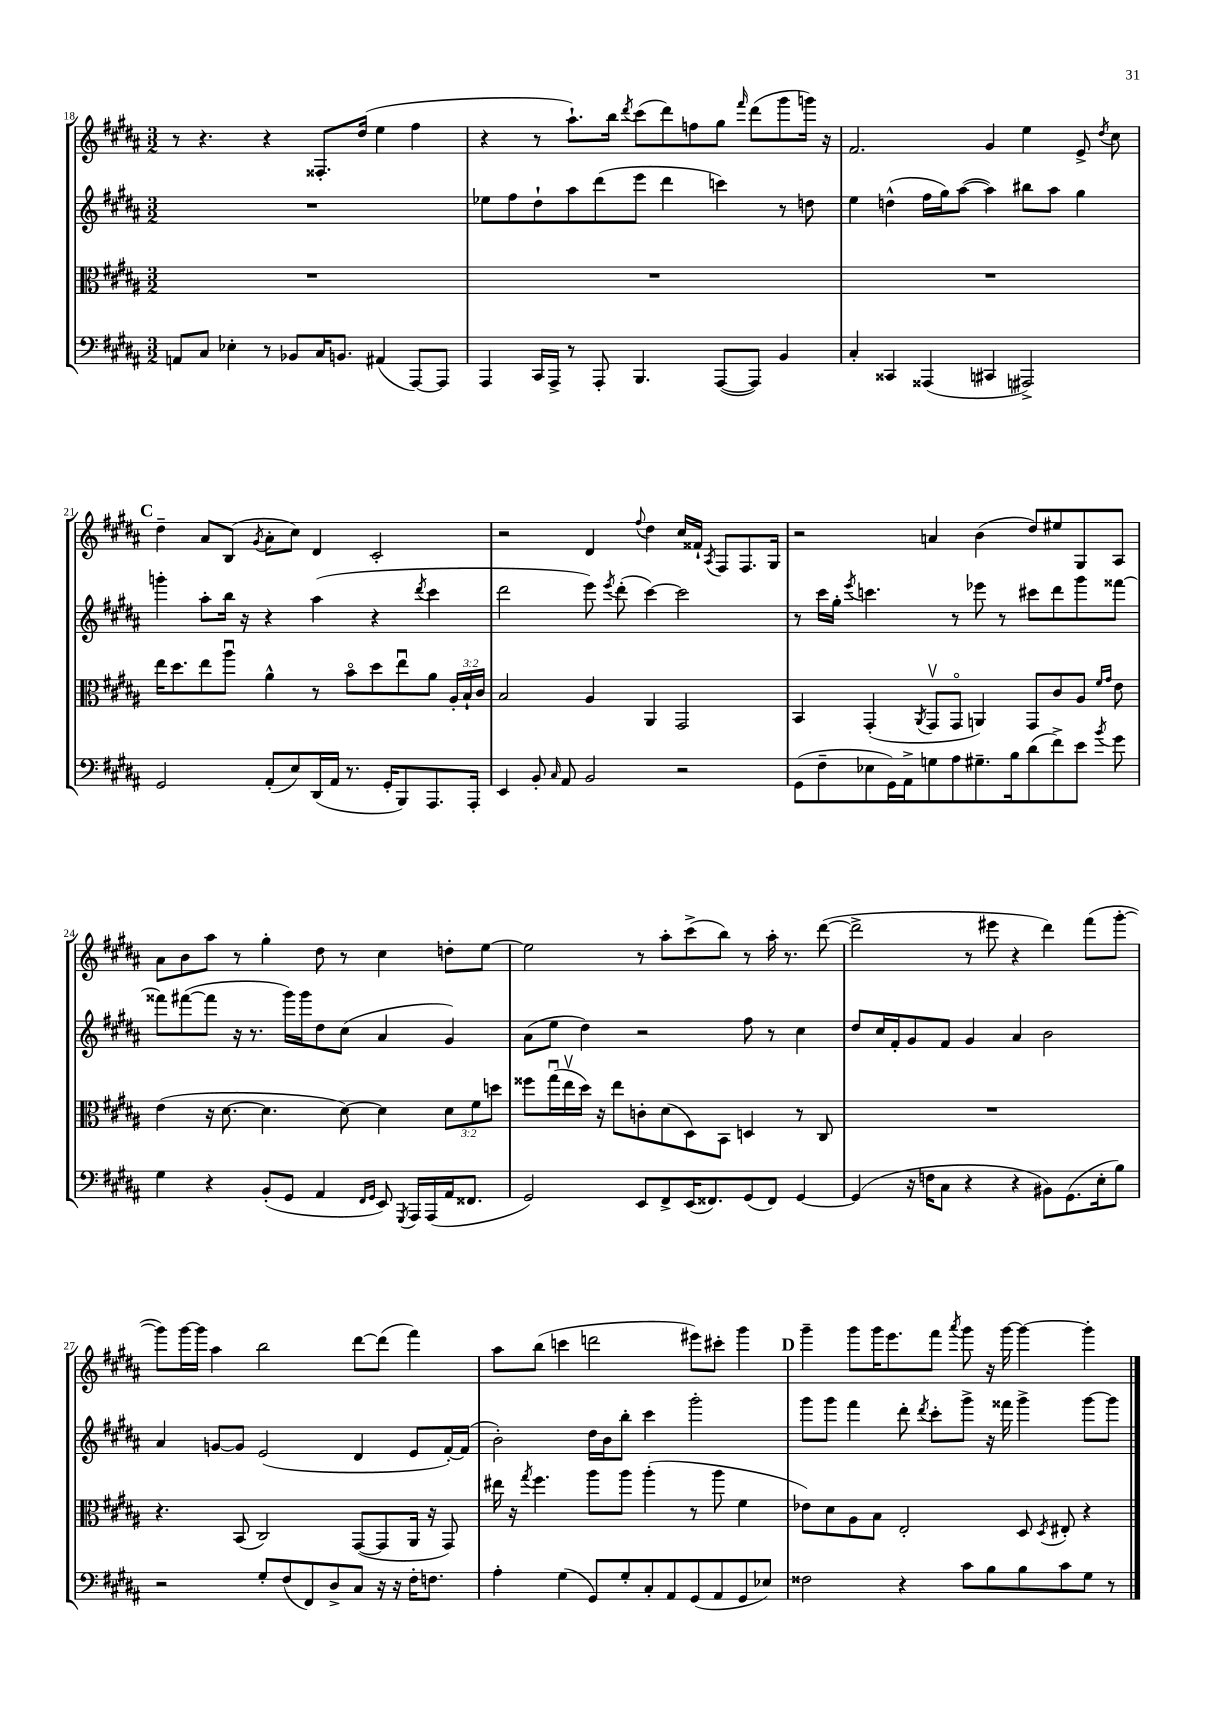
<<
\new StaffGroup <<
\new Staff = "s0" {
    \clef treble \key b \major \numericTimeSignature \time 3/2
    \autoBeamOff r8 r4. r4 fisis8.[-. dis''16]( e''4 fis''4 |
    r4 r8 ais''8.[-!) b''16] \acciaccatura { dis'''8 } cis'''8[( dis'''8) f''8 gis''8] \grace { fis'''16 } dis'''8[( gis'''8 g'''16]) r16 |
    fis'2. gis'4 e''4 e'8-> \acciaccatura { dis''8 } cis''8 |
    \mark \markup { \bold "C" } dis''4-- ais'8[ b8]( \acciaccatura { gis'8 } ais'8[-. cis''8]) dis'4 cis'2-. |
    r2 dis'4 \appoggiatura { fis''8 } dis''4 cis''16[ fisis'16]-! \acciaccatura { ais8 } fis8[ fis8. gis16] |
    r2 a'4 b'4( dis''8[) eis''8 gis8 ais8] |
    ais'8[ b'8 ais''8] r8 gis''4-. dis''8 r8 cis''4 d''8[-. e''8]~ |
    e''2 r8 ais''8[-. cis'''8->( b''8]) r8 ais''16-. r8. dis'''8~( |
    dis'''2-> r8 eis'''8 r4 dis'''4) fis'''8[( gis'''8]~-. |
    gis'''8[) gis'''16~ gis'''16] ais''4 b''2 dis'''8[~ dis'''8]( fis'''4) |
    ais''8[ b''8]( c'''4 d'''2 eis'''8[) cis'''8]-. gis'''4 |
    \mark \markup { \bold "D" } gis'''4-- gis'''8[ gis'''16 e'''8. fis'''8] \acciaccatura { ais'''8 } gis'''8 r16 gis'''16~ gis'''4~ gis'''4-. \bar "|." |
}
\new Staff = "s1" {
    \clef treble \key b \major \numericTimeSignature \time 3/2
    \autoBeamOff R1. |
    ees''8[ fis''8 dis''8-! ais''8 dis'''8( e'''8] dis'''4 c'''4) r8 d''8 |
    e''4 d''4-^( fis''16[ gis''16) ais''8]~( ais''4) bis''8[ ais''8] gis''4 |
    \mark \markup { \bold "C" } g'''4-. ais''8[-. b''16] r16 r4 ais''4( r4 \acciaccatura { dis'''8 } cis'''4 |
    dis'''2 e'''8) \acciaccatura { e'''8 } dis'''8-.( cis'''4~) cis'''2 |
    r8 cis'''16[ gis''16]-. \acciaccatura { e'''8 } c'''4. r8 ees'''8 r8 cis'''8[ dis'''8 gis'''8 fisis'''8]~ |
    fisis'''8[ fis'''8~( fis'''8] r16 r8. gis'''16[) gis'''16 dis''8 cis''8]( ais'4 gis'4) |
    ais'8[( e''8] dis''4) r2 fis''8 r8 cis''4 |
    dis''8[ cis''16 fis'16-. gis'8 fis'8] gis'4 ais'4 b'2 |
    ais'4 g'8[~ g'8] e'2( dis'4 e'8[ fis'16~-.) fis'16]( |
    b'2-.) dis''16[ b'16 b''8]-. cis'''4 gis'''2-. |
    \mark \markup { \bold "D" } gis'''8[ gis'''8] fis'''4 dis'''8-. \acciaccatura { dis'''8 } cis'''8[-. gis'''8]-> r16 fisis'''16 gis'''4-> gis'''8[~ gis'''8] \bar "|." |
}
\new Staff = "s2" {
    \clef alto \key b \major \numericTimeSignature \time 3/2 \override Staff.TupletNumber.text = #tuplet-number::calc-fraction-text
    \autoBeamOff R1. |
    R1. |
    R1. |
    \mark \markup { \bold "C" } e''16[ dis''8. e''8 ais''8]\downbow ais'4-^ r8 b'8[\flageolet dis''8 e''8\downbow ais'8] \tuplet 3/2 { ais16[-. b16-! cis'16] } |
    b2 ais4 ais,4 gis,2 |
    b,4 gis,4-.( \acciaccatura { ais,8 } gis,8[\upbow gis,8]\flageolet a,4) gis,8[ cis'8 ais8] \grace { fis'16[ gis'16] } e'8 |
    e'4( r16 dis'8.~ dis'4. dis'8~) dis'4 \tuplet 3/2 { dis'8[ fis'8 d''8] } |
    fisis''8[ gis''16\downbow( e''16\upbow dis''16]) r16 e''8[ c'8-. dis'8( dis8) b,8] d4 r8 cis8 |
    R1. |
    r4. b,8( cis2) gis,8[~( gis,8 ais,16] r16 gis,8) |
    eis''16 r16 \acciaccatura { gis''8 } fis''4. ais''8[ ais''8] ais''4-.( r8 ais''8 fis'4 |
    \mark \markup { \bold "D" } ees'8[) dis'8 ais8 b8] e2-. dis8 \acciaccatura { dis8 } eis8-. r4 \bar "|." |
}
\new Staff = "s3" {
    \clef bass \key b \major \numericTimeSignature \time 3/2
    \autoBeamOff a,8[ cis8] ees4-. r8 bes,8[ cis16 b,8.] ais,4( ais,,8[~) ais,,8] |
    ais,,4 cis,16[ ais,,16]-> r8 ais,,8-. b,,4. ais,,8[~( ais,,8]) b,4 |
    cis4-. cisis,4 aisis,,4( cis,4 ais,,2->) |
    \mark \markup { \bold "C" } gis,2 ais,8[-.( e8) dis,16( ais,16] r8. gis,16[-. b,,8) ais,,8. ais,,16]-. |
    e,4 b,8-. \grace { cis16 } ais,8 b,2 r2 |
    gis,8[( fis8-- ees8 gis,16) ais,16-> g8 ais8 gis8.-- b16 dis'8( fis'8->) e'8] \acciaccatura { b'8 } gis'8 |
    gis4 r4 b,8[-.( gis,8] ais,4 \grace { fis,16[ gis,16] } e,8) \acciaccatura { gis,,8 } ais,,16[ ais,,16( ais,16 fisis,8.] |
    gis,2) e,8[ fis,8-> e,16( fisis,8.) gis,8( fisis,8]) gis,4~ |
    gis,4( r16 f16[ cis8] r4 r4 bis,8[) gis,8.( e16-. b8]) |
    r2 gis8[-. fis8( fis,8) dis8-> cis8] r16 r16 fis16[-. f8.] |
    ais4-. gis4( gis,8[) gis8-. cis8-. ais,8 gis,8( ais,8 gis,8 ees8]) |
    \mark \markup { \bold "D" } fisis2 r4 cis'8[ b8 b8 cis'8 gis8] r8 \bar "|." |
}
>>
>>
\layout { \context { \Score currentBarNumber = #18 } }
